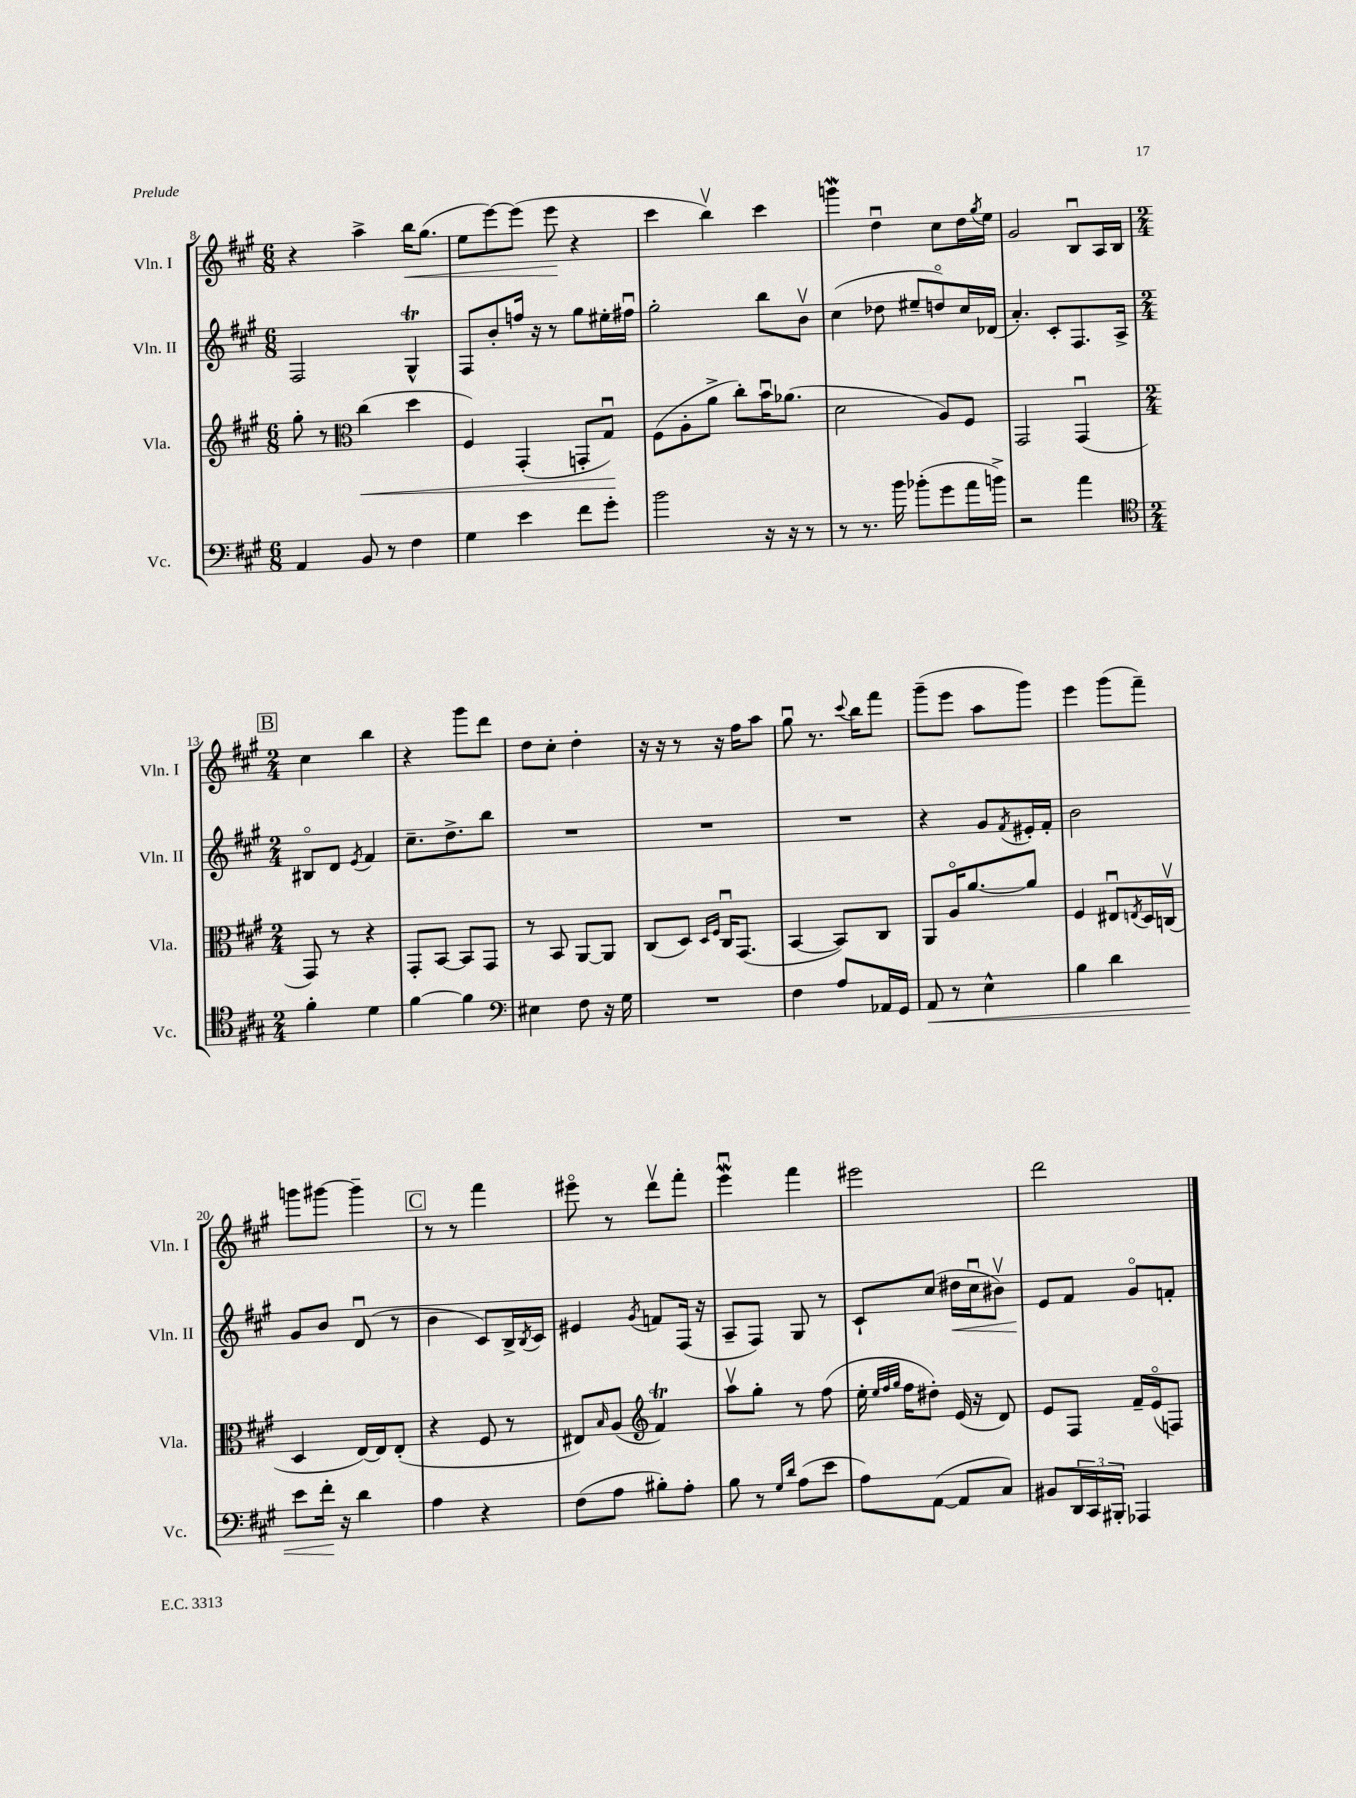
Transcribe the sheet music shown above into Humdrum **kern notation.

**kern	**kern	**kern	**kern
*staff4	*staff3	*staff2	*staff1
*clefF4	*clefG2	*clefG2	*clefG2
*k[f#c#g#]	*k[f#c#g#]	*k[f#c#g#]	*k[f#c#g#]
*M6/8	*M6/8	*M6/8	*M6/8
4AA	8gg#'	2F#	4r
.	8r	.	.
*	*clefC3	*	*
8BB	(4cc#	.	4aa^
8r	.	.	.
4F#	4dd	4G#^^	16bb
.	.	.	(8.gg#
=	=	=	=
4G#	4F#)	8F#	8ee
.	.	8b'	[8eee)
4e	(4GG#'	16ff	(8eee]
.	.	16r	.
.	.	8r	8eee
8f#	8GG'	8gg#	4r
8g#'	8G#u)	16ee#'	.
.	.	16ff#u	.
=	=	=	=
2b	(8F#	2gg#'	4ccc#
.	8A'	.	.
.	8a^	.	4bbv)
.	8cc#')	.	.
16r	16bu	8bb	4ccc#
16r	(8.a-	.	.
8r	.	8bv	.
=	=	=	=
8r	2d	(4cc#	4ggg
8.r	.	.	.
.	.	8dd-	4ddu
16b	.	.	.
(8b-'	.	8ee#~	.
8g#	8A)	8ddo)	8cc#
16a	8F#	16cc#	16dd
.	.	.	8qgg#
16b^)	.	(16d-	16ee
=	=	=	=
2r	2GG#	4.a')	2g#
.	.	8c#'	.
4a	(4GG#u	8.F#	8Bu
.	.	.	16A
.	.	16A^	16B
=	=	=	=
*clefC4	*	*	*
*M2/4	*M2/4	*M2/4	*M2/4
4f#'	8GG#)	8B#o	4cc#
.	8r	8d	.
.	.	8qe	.
4d	4r	4f#	4bb
=	=	=	=
[4f#	8GG#'	8.cc#~	4r
.	[8BB	.	.
.	.	8.dd^	.
4f#]	8BB]	.	8ggg#
.	8GG#	8bb	8ddd
=	=	=	=
*clefF4	*	*	*
4E#	8r	2r	8dd
.	8BB	.	8cc#'
8F#	[8AA	.	4dd'
16r	8AA]	.	.
16G#	.	.	.
=	=	=	=
2r	(8C#	2r	16r
.	.	.	16r
.	8D)	.	8r
.	16qqD	.	.
.	16qqF#	.	.
.	16C#u	.	16r
.	(8.GG#	.	16ff#
.	.	.	8aa
=	=	=	=
4F#	[4BB	2r	8gg#u
.	.	.	8.r
8A	8BB])	.	.
.	.	.	8qqccc#
.	.	.	16bb
16AA-	8C#	.	8fff#
16GG#	.	.	.
=	=	=	=
8AA	8AA	4r	(8ggg#~
8r	16Ao	.	8eee
.	[8.a	.	.
4E^^	.	8g#	8aa
.	.	8qf#	.
.	8a]	16e#'	8ggg#)
.	.	16f#'	.
=	=	=	=
4B	4F#	2b	4eee
4d	8E#u	.	(8ggg#
.	8qE	.	.
.	16D	.	8fff#~)
.	(16Cv	.	.
=	=	=	=
8e	4D	8g#	8ggg
16f#'	.	8b	[8ggg#
16r	.	.	.
4d	[16E)	(8du	4ggg#~]
.	16E]	.	.
.	(8E'	8r	.
=	=	=	=
4A	4r	4b	8r
.	.	.	8r
4r	8F#	8c#)	4fff#
.	8r	16B^	.
.	.	8qB	.
.	.	16c#	.
=	=	=	=
(8F#	8E#)	4e#	8eee#o
.	16qqB	.	.
8A	(8A	.	8r
*	*clefG2	*	*
.	.	8qg#	.
8B#')	4f#)	8f	8dddv
8A'	.	(16F#	8fff#'
.	.	16r	.
=	=	=	=
8B	8aav	8A~	4eeeu
8r	8gg#'	8F#)	.
16qqG#	.	.	.
16qqd	.	.	.
(8A	8r	8G#	4fff#
8e	(8ff#	8r	.
=	=	=	=
8A)	16ee'	8c#`	2eee#
.	32qqee	.	.
.	32qqff#	.	.
.	32qqgg#	.	.
.	16ff#	.	.
([8AA	8dd#')	(8cc#	.
8AA]	(16e	16dd#	.
.	16r	16cc#u	.
8C#)	8d)	8b#v)	.
=	=	=	=
8BB#	8e	8e	2ddd
24DD	8F#	8f#	.
24CC#	.	.	.
24BBB#'	.	.	.
4AAA-	16f#~	8g#o	.
.	(16eo	.	.
.	8F)	8f'	.
==	==	==	==
*-	*-	*-	*-
